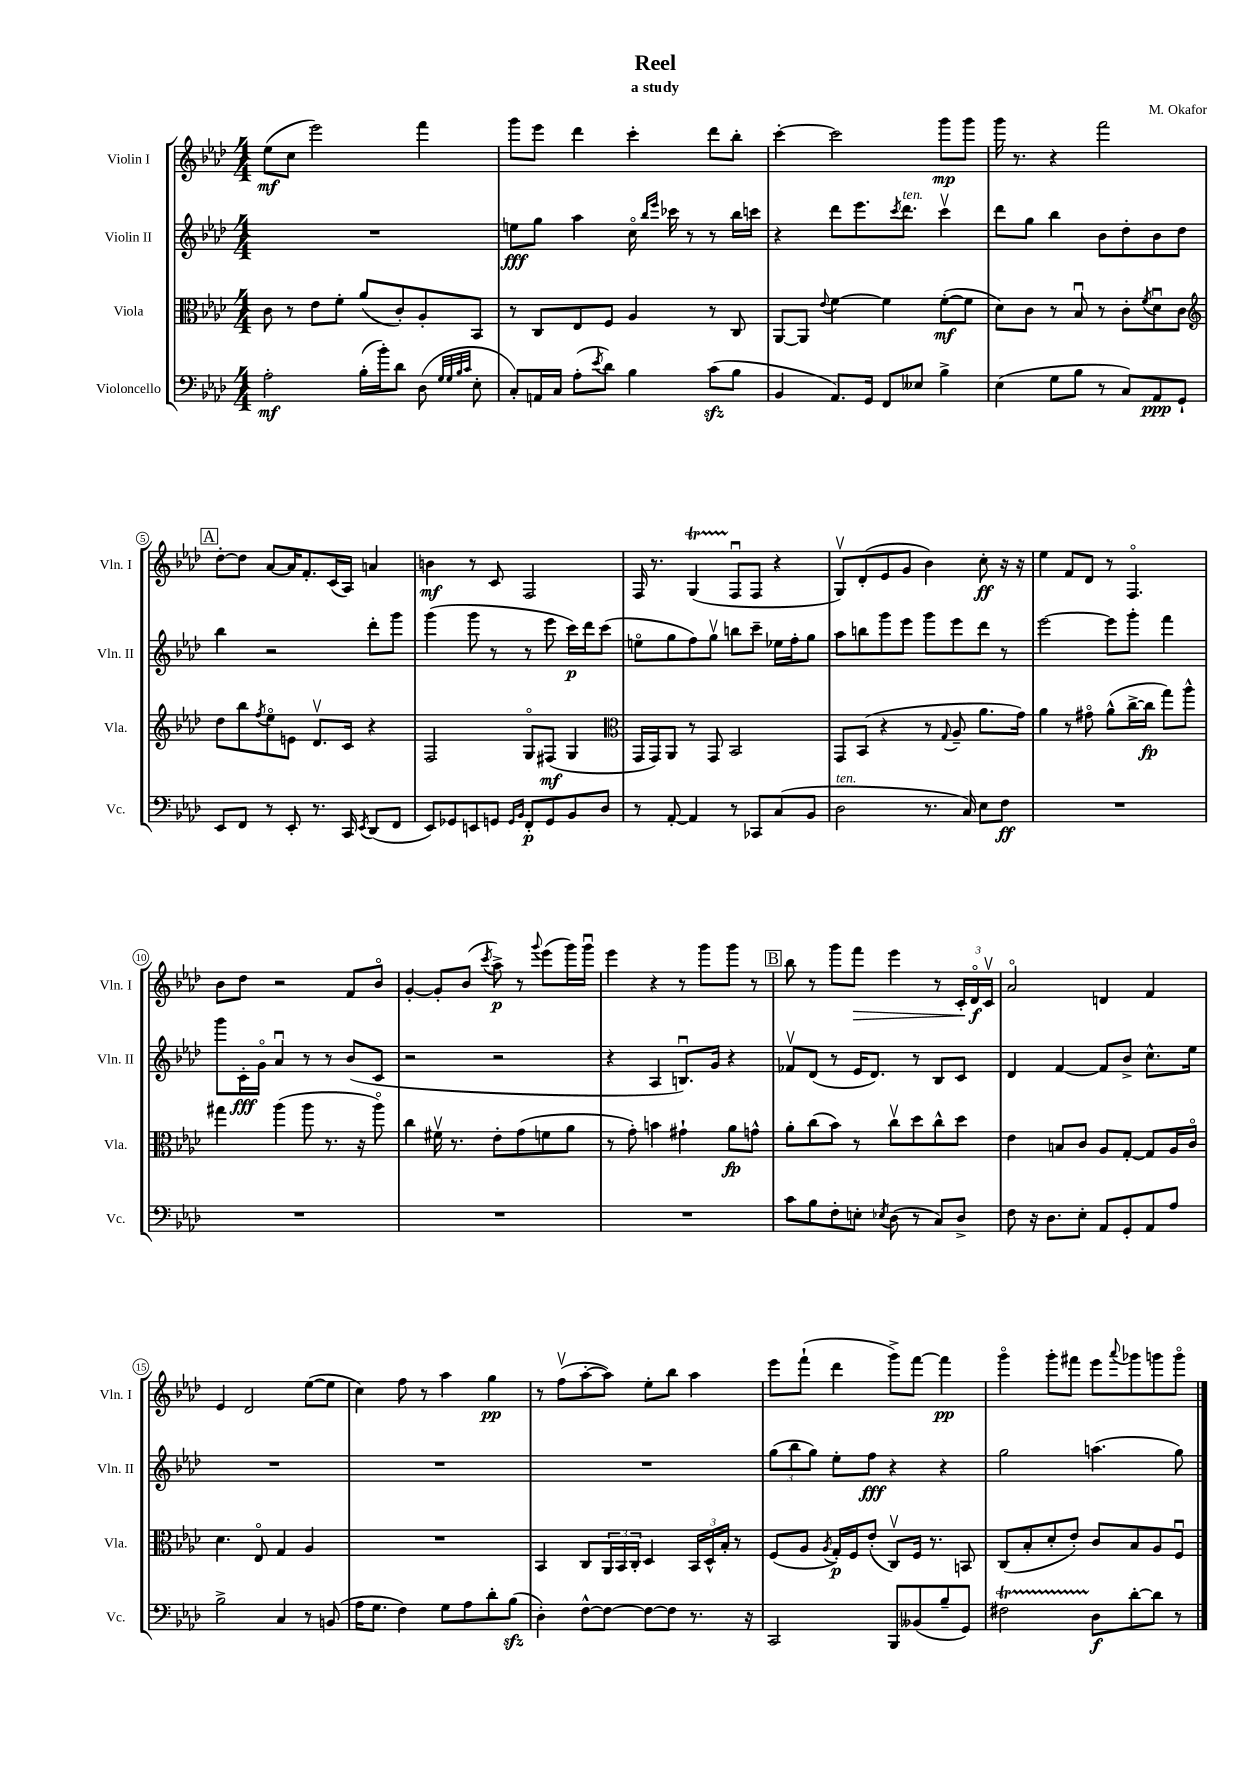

**kern	**dynam	**kern	**dynam	**kern	**dynam	**kern	**dynam
*part4	*part4	*part3	*part3	*part2	*part2	*part1	*part1
*staff4	*staff4	*staff3	*staff3	*staff2	*staff2	*staff1	*staff1
*I"Violoncello	*	*I"Viola	*	*I"Violin II	*	*I"Violin I	*
*I'Vc.	*	*I'Vla.	*	*I'Vln. II	*	*I'Vln. I	*
*clefF4	*	*clefC3	*	*clefG2	*	*clefG2	*
*k[b-e-a-d-]	*	*k[b-e-a-d-]	*	*k[b-e-a-d-]	*	*k[b-e-a-d-]	*
*M4/4	*	*M4/4	*	*M4/4	*	*M4/4	*
=1	=1	=1	=1	=1	=1	=1	=1
2A-'\	mf	8c\	.	1r	.	(8ee-\L	mf
.	.	8r	.	.	.	8cc\J	.
.	.	8e-\L	.	.	.	2eee-\)	.
.	.	8f'\J	.	.	.	.	.
(16B-'\LL	.	(8a-/L	.	.	.	.	.
16b-'\J)	.	.	.	.	.	.	.
8d-\J	.	8c'/)	.	.	.	.	.
(8D-\	.	8A-'/	.	.	.	4fff\	.
32qqG/LLL	.	.	.	.	.	.	.
32qqG/	.	.	.	.	.	.	.
32qqB-/	.	.	.	.	.	.	.
32qqc/JJJ	.	.	.	.	.	.	.
8E-'\	.	8BB-/J	.	.	.	.	.
=2	=2	=2	=2	=2	=2	=2	=2
8C'/L)	.	8r	.	8een\L	fff	8ggg\L	.
16AAn/L	.	8C/L	.	8gg\J	.	8eee-\J	.
16C/JJ	.	.	.	.	.	.	.
(8A-'\L	.	8E-/	.	4aa-\	.	4ddd-\	.
8qe-/	.	.	.	.	.	.	.
8d-\J)	.	8F/J	.	.	.	.	.
4B-\	.	4A-/	.	16cc\	.	4ccc'\	.
.	.	.	.	16qqbb-/LL	.	.	.
.	.	.	.	16qqeee-/JJ	.	.	.
.	.	.	.	16ccc-X\	.	.	.
.	.	.	.	8r	.	.	.
(8czz\L	.	8r	.	8r	.	8ddd-\L	.
8B-\J	.	8C/	.	16bb-\LL	.	8bb-'\J	.
.	.	.	.	16cccn\JJ	.	.	.
=3	=3	=3	=3	=3	=3	=3	=3
4BB-/	.	[8AA-/L	.	4r	.	[4ccc'\	.
.	.	8AA-/J]	.	.	.	.	.
.	.	8qqe-/	.	.	.	.	.
8.AA-/L)	.	[4f\	.	8ddd-\L	.	2ccc\]	.
.	.	.	.	8.eee-\	.	.	.
16GG/Jk	.	.	.	.	.	.	.
8FF/L	.	4f\]	.	.	.	.	.
.	.	.	.	8qccc/	.	.	.
!	!	!	!	!LO:TX:a:i:t=ten.	!	!	!
.	.	.	.	8.ddd-\J	.	.	.
8E--X/J	.	.	.	.	.	.	.
4B-^\	.	([8f'\L	mf	4cccv\	.	8ggg\L	mp
.	.	8f\J]	.	.	.	8ggg\J	.
=4	=4	=4	=4	=4	=4	=4	=4
(4E-\	.	8d-\L)	.	8ddd-\L	.	16ggg\	.
.	.	.	.	.	.	8.r	.
.	.	8c\J	.	8gg\J	.	.	.
8G\L	.	8r	.	4bb-\	.	4r	.
8B-\J	.	8B-u/	.	.	.	.	.
8r	.	8r	.	8b-\L	.	2fff\	.
8C/L)	.	8c'\L	.	8dd-'\	.	.	.
.	.	8qf/	.	.	.	.	.
8AA-/	ppp	8d-u\	.	8b-\	.	.	.
8GG`/J	.	8c\J	.	8dd-\J	.	.	.
!!LO:LB:g=z
!!LO:REH:place=s1:t=A
=5	=5	=5	=5	=5	=5	=5	=5
*	*	*clefG2	*	*	*	*	*
8EE-/L	.	8dd-\L	.	4bb-\	.	[8dd-'\L	.
8FF/J	.	8bb-\	.	.	.	8dd-\J]	.
.	.	8qff/	.	.	.	.	.
8r	.	8ee-\	.	2r	.	[8a-/L	.
8EE-'/	.	8en\J	.	.	.	16a-/K]	.
.	.	.	.	.	.	8.f'/	.
8.r	.	8.d-v/L	.	.	.	.	.
.	.	.	.	.	.	(16c/L	.
16CC/	.	16c/Jk	.	.	.	16A-/JJ)	.
8qEE-/	.	.	.	.	.	.	.
(8DD-/L	.	4r	.	8ddd-'\L	.	4an/	.
8FF/J	.	.	.	8ggg\J	.	.	.
=6	=6	=6	=6	=6	=6	=6	=6
8EE-/L)	.	2F/	.	(4ggg\	.	4bn\	mf
8GG-X/	.	.	.	.	.	.	.
8EEn/	.	.	.	8ggg\	.	8r	.
8GGn/J	.	.	.	8r	.	8c/	.
16qqGG/LL	.	.	.	.	.	.	.
16qqBB-/JJ	.	.	.	.	.	.	.
8FF'/L	p	8G/L	.	8r	.	2F/	.
8GG/	.	(8F#X/J	mf	8eee-\	.	.	.
8BB-/	.	4G/	.	16ccc\LL)	p	.	.
.	.	.	.	16ddd-\J	.	.	.
8D-/J	.	.	.	(8ccc\J	.	.	.
=7	=7	=7	=7	=7	=7	=7	=7
*	*	*clefC3	*	*	*	*	*
8r	.	16GG/LL	.	8een\L	.	16F/	.
.	.	16GG/J)	.	.	.	8.r	.
[8AA-'/	.	8AA-/J	.	8gg\	.	.	.
4AA-/]	.	8r	.	8ff\)	.	(4Gt/	.
.	.	8GG/	.	8ggv\J	.	.	.
8r	.	2BB-/	.	8bbn\L	.	8Fu/L	.
8CC-X/L	.	.	.	8ccc~\J	.	8F/J	.
(8C/	.	.	.	16ee-X\LL	.	4r	.
.	.	.	.	16ff'\J	.	.	.
8BB-/J	.	.	.	8gg\J	.	.	.
=8	=8	=8	=8	=8	=8	=8	=8
!LO:TX:a:i:t=ten.	!	!	!	!	!	!	!
2D-\	.	8GG/L	.	8aa-\L	.	8Gv/L)	.
.	.	(8BB-/J	.	8bbn\	.	(8d-'/	.
.	.	4r	.	8ggg\	.	8e-/	.
.	.	.	.	8eee-\J	.	8g/J	.
8.r	.	8r	.	8ggg\L	.	4b-\)	.
.	.	8qqG/	.	.	.	.	.
.	.	8A-~/	.	8eee-\	.	.	.
16C/)	.	.	.	.	.	.	.
8E-\L	.	8.a-\L	.	8ddd-\J	.	8cc'\	ff
8F\J	ff	.	.	8r	.	16r	.
.	.	16g\Jk)	.	.	.	16r	.
=9	=9	=9	=9	=9	=9	=9	=9
1r	.	4a-\	.	[2eee-\	.	4ee-\	.
.	.	8r	.	.	.	8f/L	.
.	.	8g#X\	.	.	.	8d-/J	.
.	.	(8a-^^\L	.	8eee-\L]	.	8r	.
.	.	[16cc^\L	.	8ggg'\J	.	4.F/	.
.	.	16cc\JJ]	fp	.	.	.	.
.	.	8gg\L)	.	4fff\	.	.	.
.	.	8aa-^^\J	.	.	.	.	.
!!LO:LB:g=z
=10	=10	=10	=10	=10	=10	=10	=10
1r	.	4gg#X\	.	8ggg\L	.	8b-\L	.
.	.	.	.	16c'\L	fff	8dd-\J	.
.	.	.	.	16g\JJ	.	.	.
.	.	(4aa-\	.	4a-u/	.	2r	.
.	.	8aa-\	.	8r	.	.	.
.	.	8.r	.	8r	.	.	.
.	.	.	.	(8b-/L	.	8f/L	.
.	.	16r	.	.	.	.	.
.	.	8aa-\)	.	8c/J	.	8b-/J	.
=11	=11	=11	=11	=11	=11	=11	=11
1r	.	4cc\	.	2r	.	[4g'/	.
.	.	16f#Xv\	.	.	.	8g'/L]	.
.	.	8.r	.	.	.	.	.
.	.	.	.	.	.	(8b-/J	.
.	.	.	.	.	.	8qccc/	.
.	.	8e-'\L	.	2r	.	8aa-^\)	p
.	.	(8g\	.	.	.	8r	.
.	.	.	.	.	.	8qqggg/	.
.	.	8fn\	.	.	.	(8eee-\L	.
.	.	8a-\J	.	.	.	16ggg\L)	.
.	.	.	.	.	.	16gggu\JJ	.
=12	=12	=12	=12	=12	=12	=12	=12
1r	.	8r	.	4r	.	4eee-\	.
.	.	8g'\)	.	.	.	.	.
.	.	4bn\	.	4A-/	.	4r	.
.	.	4g#X`\	.	8.Bnu/L)	.	8r	.
.	.	.	.	.	.	8ggg\L	.
.	.	.	.	16g/Jk	.	.	.
.	.	8a-\L	fp	4r	.	8ggg\J	.
.	.	8gn^^\J	.	.	.	8r	.
!!LO:REH:place=s1:t=B
=13	=13	=13	=13	=13	=13	=13	=13
8c\L	.	8a-'\L	.	8f-Xv/L	.	8bb-\	.
8B-\	.	(8cc\	.	(8d-/J	.	8r	.
8F'\	.	8b-\J)	.	8r	.	8ggg\L	.
!	!	!	!	!	!	!	!LO:HP:b
8En'\J	.	8r	.	16e-/KL	.	8fff\J	>
.	.	.	.	8.d-/J)	.	.	.
8qE-X/	.	.	.	.	.	.	.
(8D-\	.	8ccv\L	.	.	.	4eee-\	.
8r	.	8dd-\	.	8r	.	.	.
8C/L)	.	8cc^^\	.	8B-/L	.	8r	.
8D-^/J	.	8dd-\J	.	8c/J	.	24c'/LL	.
.	.	.	.	.	.	24d-/	f
.	.	.	.	.	.	24cv/JJ	]
=14	=14	=14	=14	=14	=14	=14	=14
8F\	.	4e-\	.	4d-/	.	2a-/	.
16r	.	.	.	.	.	.	.
8.D-\L	.	.	.	.	.	.	.
.	.	8Bn/L	.	[4f/	.	.	.
8E-'\J	.	8c/J	.	.	.	.	.
8AA-/L	.	8A-/L	.	8f/L]	.	4dn/	.
8GG'/	.	[8G'/J	.	8b-^/J	.	.	.
8AA-/	.	8G/L]	.	8.cc^^\L	.	4f/	.
8A-/J	.	16A-/L	.	.	.	.	.
.	.	16c/JJ	.	16ee-\Jk	.	.	.
!!LO:LB:g=z
=15	=15	=15	=15	=15	=15	=15	=15
2B-^\	.	4.d-\	.	1r	.	4e-/	.
.	.	.	.	.	.	2d-/	.
.	.	8E-/	.	.	.	.	.
4C/	.	4G/	.	.	.	.	.
8r	.	4A-/	.	.	.	([8ee-\L	.
(8BBn/	.	.	.	.	.	8ee-\J]	.
=16	=16	=16	=16	=16	=16	=16	=16
16A-\KL	.	1r	.	1r	.	4cc\)	.
8.G\J	.	.	.	.	.	.	.
4F\)	.	.	.	.	.	8ff\	.
.	.	.	.	.	.	8r	.
8G\L	.	.	.	.	.	4aa-\	.
8A-\	.	.	.	.	.	.	.
8d-'\	.	.	.	.	.	4gg\	pp
(8B-zz\J	.	.	.	.	.	.	.
=17	=17	=17	=17	=17	=17	=17	=17
4D-'\)	.	4BB-/	.	1r	.	8r	.
.	.	.	.	.	.	(8ffv\L	.
[8F^^\L	.	8C/L	.	.	.	[8aa-'\	.
8F\J_	.	24AA-/L	.	.	.	8aa-\J])	.
.	.	24BB-/	.	.	.	.	.
.	.	24C'/JJ	.	.	.	.	.
8F\L_	.	4D-/	.	.	.	8ee-'\L	.
8F\J]	.	.	.	.	.	8bb-\J	.
8.r	.	24BB-/LL	.	.	.	4aa-\	.
.	.	24D-^^/	.	.	.	.	.
.	.	24B-'/JJ	.	.	.	.	.
.	.	8r	.	.	.	.	.
16r	.	.	.	.	.	.	.
=18	=18	=18	=18	=18	=18	=18	=18
2CC/	.	(8F/L	.	(12gg\L	.	8eee-\L	.
.	.	.	.	12bb-\	.	.	.
.	.	8A-/J	.	.	.	(8fff`\J	.
.	.	.	.	12gg\J)	.	.	.
.	.	8qA-/	.	.	.	.	.
.	.	16G'/LL)	p	8ee-'\L	.	4ddd-\	.
.	.	16F/J	.	.	.	.	.
.	.	(8e-'/J	.	8ff\J	fff	.	.
8BBB-/L	.	8Cv/L)	.	4r	.	8ggg^\L)	.
(8BB--X/	.	16F/Jk	.	.	.	[8fff\J	.
.	.	8.r	.	.	.	.	.
8B-~/	.	.	.	4r	.	4fff\]	pp
8GG/J)	.	8BBn/	.	.	.	.	.
=19	=19	=19	=19	=19	=19	=19	=19
2F#Xt\	.	(8C/L	.	2gg\	.	4ggg\	.
.	.	8B-'/	.	.	.	.	.
.	.	8d-'/	.	.	.	8ggg'\L	.
.	.	8e-'/J)	.	.	.	8fff#X\J	.
8D-\L	f	8c/L	.	(4.aan\	.	8eee-\L	.
.	.	.	.	.	.	8qqaaa-/	.
[8d-'\	.	8B-/	.	.	.	8ggg-X\	.
8d-\J]	.	8A-/	.	.	.	8gggn\	.
8r	.	8Fu/J	.	8gg\)	.	8ggg\J	.
==	==	==	==	==	==	==	==
*-	*-	*-	*-	*-	*-	*-	*-
